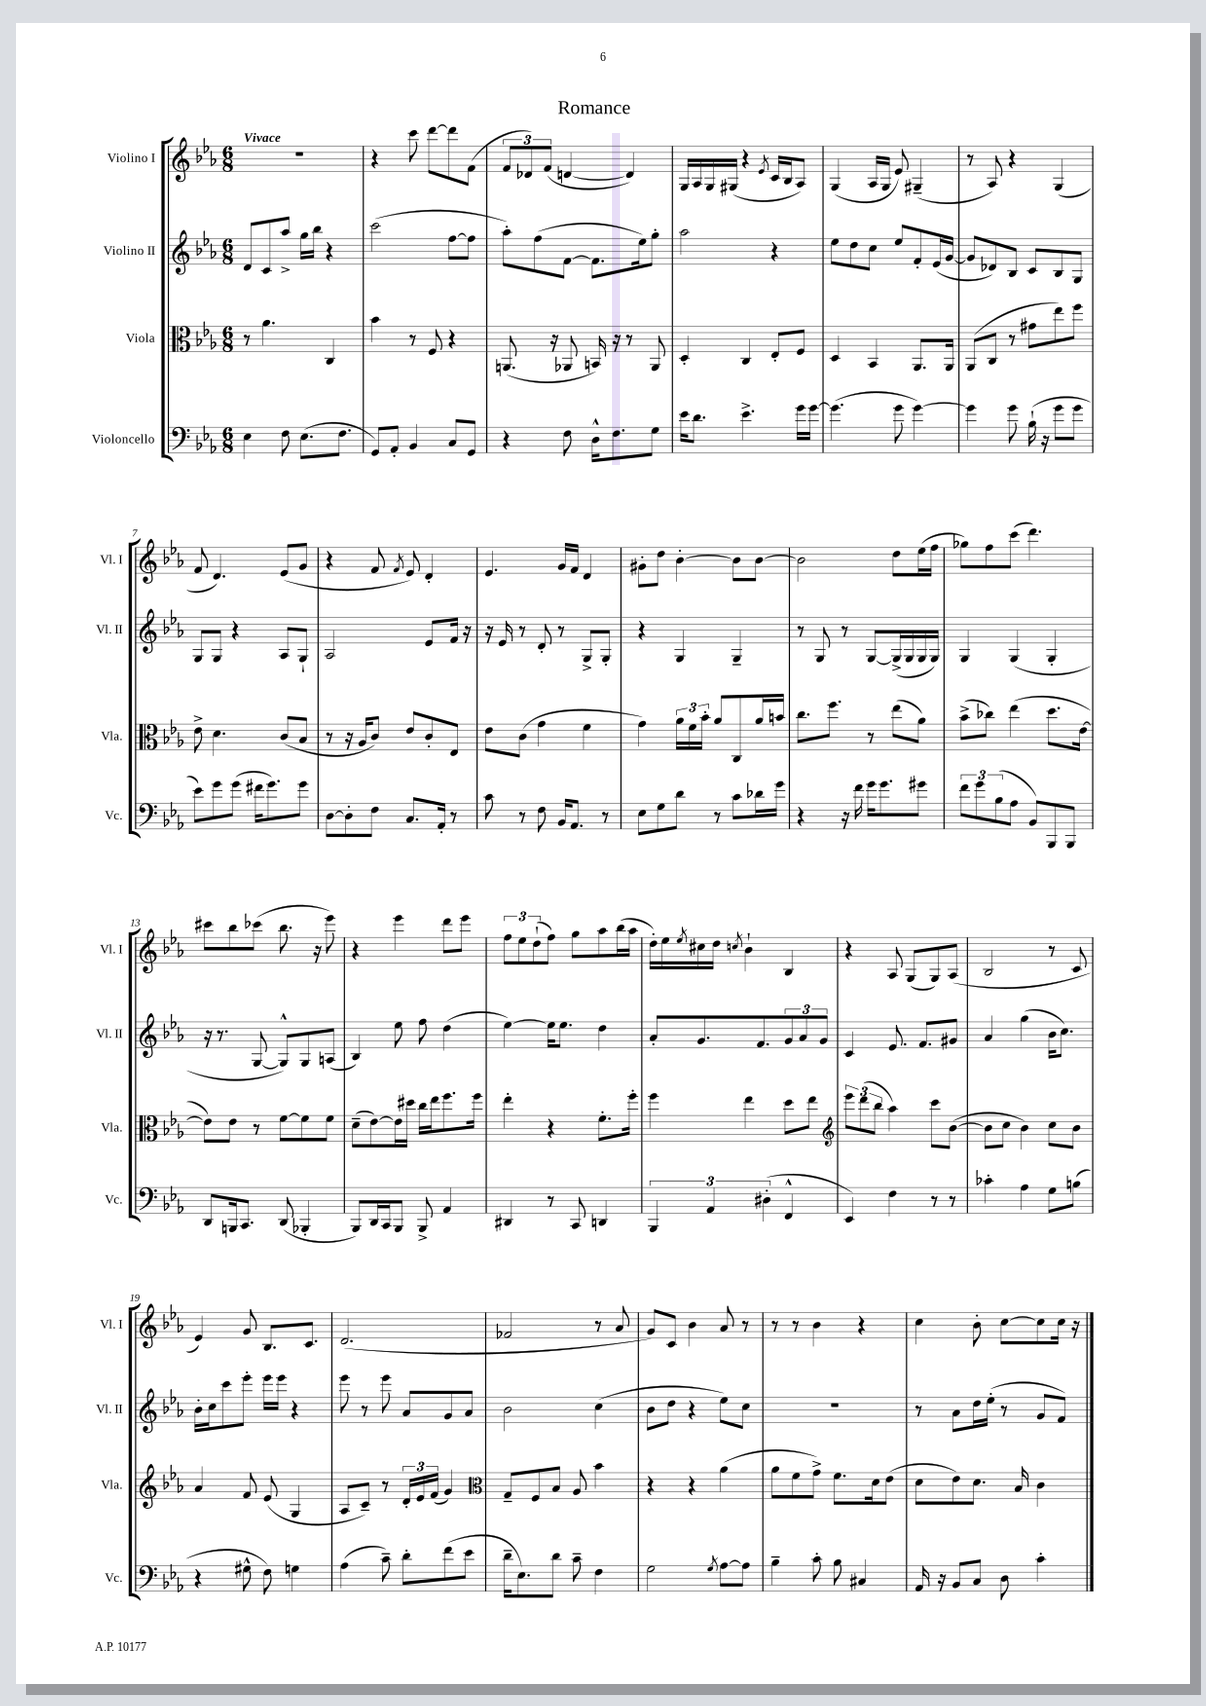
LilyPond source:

\header { title = "Romance" }
<<
\new StaffGroup <<
\new Staff = "s0" \with { instrumentName = "Violino I" shortInstrumentName = "Vl. I" } {
    \clef treble \key ees \major \numericTimeSignature \time 6/8 \tempo "Vivace"
    R2. |
    r4 c'''8 d'''8~ d'''8 f'8( |
    \tuplet 3/2 { f'8 des'8) f'8( } d'4~ d'4) |
    g16 aes16 g16 gis16( r4 \acciaccatura { ees'8 } c'16 bes16 aes8) |
    g4( aes16 g16 ees'8) gis4--( |
    r8 aes8) r4 g4( |
    f'8 d'4.) ees'8( g'8 |
    r4 f'8 \acciaccatura { f'8 } ees'8) d'4-. |
    ees'4. g'16 f'16 d'4 |
    gis'8-. d''8 bes'4~-. bes'8 bes'8~ |
    bes'2 d''8 ees''16( f''16 |
    ges''8) f''8 c'''8( d'''4.) |
    cis'''8 bes''8 ces'''8( bes''8. r16 ees'''8) |
    r4 ees'''4 d'''8 ees'''8 |
    \tuplet 3/2 { f''8 ees''8 d''8-!( } f''8) g''8 aes''8 bes''16( aes''16 |
    d''16-.) ees''16 \acciaccatura { ees''8 } cis''16 d''16 \acciaccatura { c''8 } bes'4-! bes4 |
    r4 aes8 g8( g8) aes8( |
    bes2 r8 c'8 |
    ees'4) g'8 bes8. c'8. |
    d'2.( |
    fes'2 r8 aes'8 |
    g'8) c'8 bes'4 aes'8 r8 |
    r8 r8 bes'4 r4 |
    c''4 bes'8-. c''8~ c''8 c''16 r16 \bar "|." |
}
\new Staff = "s1" \with { instrumentName = "Violino II" shortInstrumentName = "Vl. II" } {
    \clef treble \key ees \major \numericTimeSignature \time 6/8
    d'8 c'8 aes''8-> g''16 bes''16 r4 |
    c'''2( f''8~ f''8 |
    aes''8-.) f''8( f'8~ f'8. ees''16) g''8-. |
    aes''2 r4 |
    ees''8 d''8 c''8 ees''8 f'8-. ees'16( g'16~ |
    g'8 des'8) bes8 c'8 bes8 g8 |
    g8 g8 r4 aes8 g8-! |
    aes2 ees'8 f'16 r16 |
    r16 ees'16 r8 d'8-. r8 g8-> g8-. |
    r4 g4 g4-- |
    r8 g8 r8 g8~ g16->( g16 g16 g16) |
    g4 g4( g4-. |
    r16 r8. g8~ g8-^) g8 a8( |
    bes4) ees''8 f''8 d''4( |
    ees''4~) ees''16 ees''8. d''4 |
    aes'8-. g'8. f'8. \tuplet 3/2 { g'8 aes'8 g'8 } |
    c'4 ees'8. f'8. gis'8 |
    aes'4 g''4( bes'16 c''8.) |
    bes'16-. c''16 c'''8 ees'''8-. ees'''16 ees'''16 r4 |
    ees'''8 r8 ees'''8 aes'8 g'8 aes'8 |
    bes'2 c''4( |
    bes'8 d''8 r4 ees''8) c''8 |
    R2. |
    r8 aes'8 d''16 ees''16-.( r8 g'8 f'8) \bar "|." |
}
\new Staff = "s2" \with { instrumentName = "Viola" shortInstrumentName = "Vla." } {
    \clef alto \key ees \major \numericTimeSignature \time 6/8
    r8 aes'4. c4 |
    bes'4 r8 f8 r4 |
    a,8.( r16 aes,8 b,16) r16 r8 aes,8 |
    d4-. c4 ees8-. f8 |
    d4 bes,4 aes,8. aes,16 |
    aes,8( c8 r8 gis'8 ees''8) f''8 |
    ees'8-> d'4. c'8( bes8 |
    r8 r16 aes16 c'8) ees'8 c'8-. ees8 |
    ees'8 c'8( g'4 f'4 |
    g'4) \tuplet 3/2 { aes'16 f'16 bes'16-. } aes'8 c8 aes'16 b'16 |
    c''8. f''8. r8 ees''8( aes'8) |
    bes'8->( ces''8) ees''4( d''8. ees'16~ |
    ees'8) ees'8 r8 f'8~ f'8 f'8 |
    d'8--( ees'8~) ees'16 dis''16 c''16 ees''16 f''8. f''16 |
    ees''4-. r4 f'8.-. f''16-. |
    f''4 ees''4 d''8 ees''8 |
    \clef treble \tuplet 3/2 { ees'''8 d'''8( bes''8 } aes''4) c'''8 bes'8~( |
    bes'8 c''8 bes'4) c''8 bes'8 |
    aes'4 f'8 ees'8( g4 |
    aes8 c'8--) r8 \tuplet 3/2 { d'16-. ees'16 f'16( } g'4) |
    \clef alto g8-- f8 bes8 aes8 bes'4 |
    r4 r4 aes'4( |
    aes'8 f'8 g'8->) f'8. d'16 ees'8( |
    d'8 ees'8) d'8. bes16 c'4 \bar "|." |
}
\new Staff = "s3" \with { instrumentName = "Violoncello" shortInstrumentName = "Vc." } {
    \clef bass \key ees \major \numericTimeSignature \time 6/8
    ees4 f8 ees8.( f8. |
    g,8) aes,8-. bes,4 c8 g,8 |
    r4 f8 d16-^ f8. g8 |
    ees'16 d'8. ees'4.-> g'16 g'16~ |
    g'4.( g'8 g'4~) |
    g'4 g'8 bes16-!( r16 g'8 g'8 |
    ees'8) g'8 g'8( fis'16 g'8.) g'8 |
    d8~ d8-. f8 c8. aes,16-. r8 |
    c'8 r8 f8 bes,16 aes,8. r8 |
    ees8 g8 d'8 r8 c'8 des'16 g'16 |
    r4 r16 f'16 g'16 g'8. gis'8 |
    \tuplet 3/2 { f'8 g'8 bes8( } aes8 bes,8) bes,,8 bes,,8 |
    d,8 b,,16 c,8. d,8( bes,,4-. |
    bes,,8) d,16 c,16 bes,,8 bes,,8-> aes,4 |
    dis,4 r8 c,8 d,4 |
    \tuplet 3/2 { bes,,4 aes,4 dis4-.( } f,4-^ |
    ees,4) f4 r8 r8 |
    ces'4-. aes4 g8 b8( |
    r4 gis8-^ f8) g4 |
    aes4( c'8--) d'8-. f'8( ees'8 |
    d'16-- ees8.) d'8 c'8-- f4 |
    g2 \acciaccatura { g8 } aes8~ aes8 |
    bes4-- c'8-. bes8 cis4 |
    aes,16 r16 bes,8 c8 d8 c'4-. \bar "|." |
}
>>
>>
